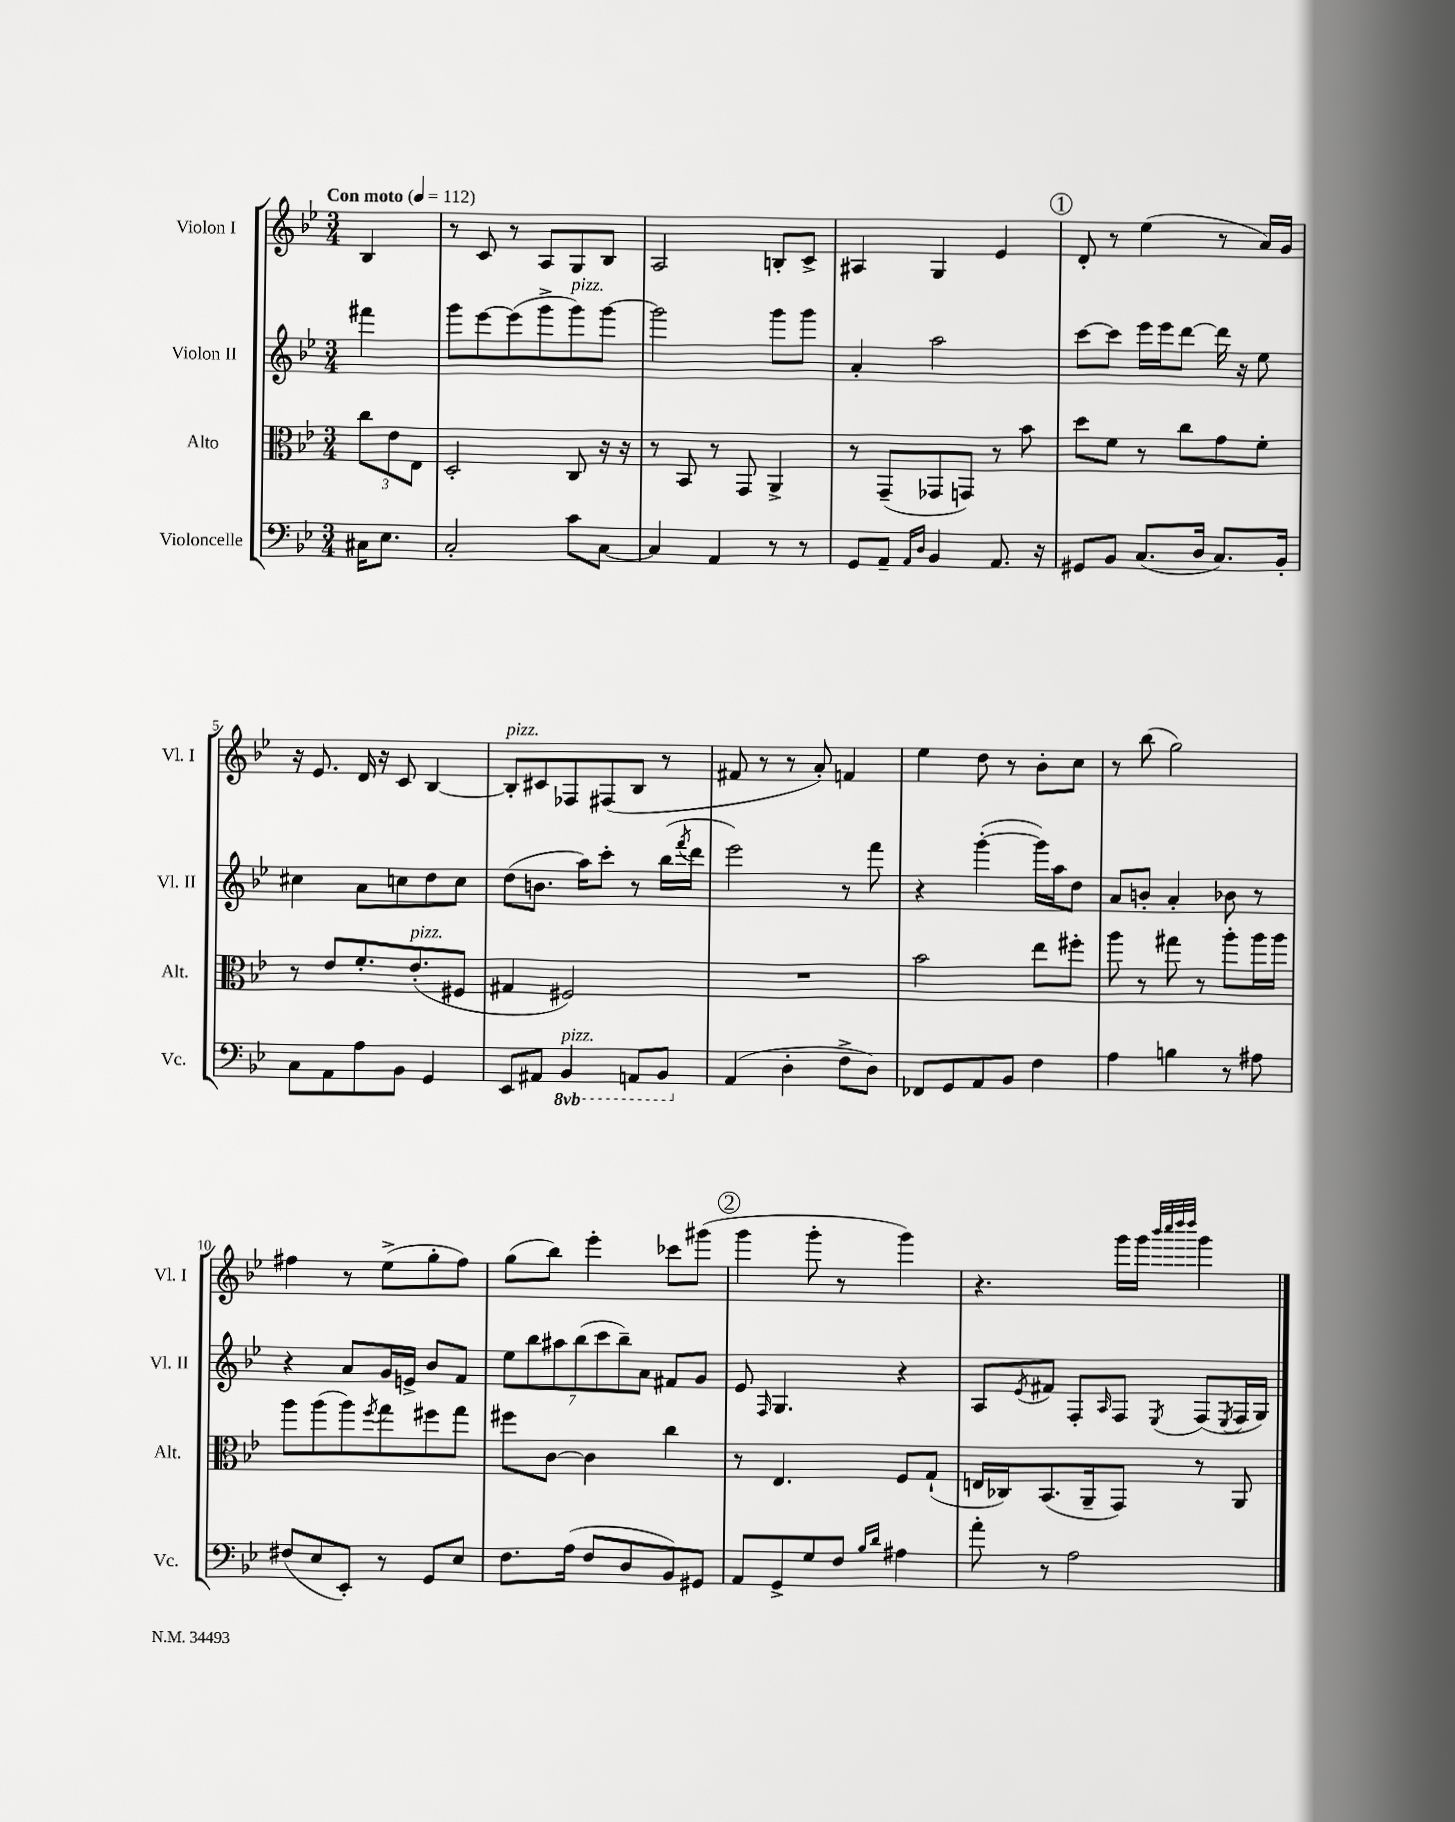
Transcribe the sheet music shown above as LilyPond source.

<<
\new StaffGroup <<
\new Staff = "s0" \with { instrumentName = "Violon I" shortInstrumentName = "Vl. I" } {
    \clef treble \key bes \major \numericTimeSignature \time 3/4 \partial 4 \tempo "Con moto" 4 = 112
    bes4 |
    r8 c'8 r8 a8 g8 bes8 |
    a2 b8-. c'8-> |
    ais4 g4 ees'4 |
    \mark \markup { \circle "1" } d'8-. r8 ees''4( r8 a'16) g'16 |
    r16 ees'8. d'16 r16 c'8 bes4~ |
    bes8-.^\markup { \italic "pizz." } cis'8 fes8 fis8( bes8 r8 |
    fis'8 r8 r8 a'8-.) f'4 |
    ees''4 d''8 r8 bes'8-. c''8 |
    r8 bes''8( g''2) |
    fis''4 r8 ees''8->( g''8-. fis''8) |
    g''8( bes''8) ees'''4-. ces'''8 gis'''8( |
    \mark \markup { \circle "2" } g'''4 g'''8-. r8 g'''4) |
    r4. g'''16 g'''16 \grace { bes'''32 c''''32 d''''32 d''''32 } g'''4 \bar "|." |
}
\new Staff = "s1" \with { instrumentName = "Violon II" shortInstrumentName = "Vl. II" } {
    \clef treble \key bes \major \numericTimeSignature \time 3/4 \partial 4
    fis'''4 |
    g'''8 ees'''8~ ees'''8( g'''8-> g'''8^\markup { \italic "pizz." }) g'''8~ |
    g'''2 g'''8 g'''8 |
    a'4-. a''2 |
    \mark \markup { \circle "1" } c'''8~ c'''8 ees'''16 ees'''16 d'''8~ d'''16 r16 ees''8 |
    cis''4 a'8 c''8 d''8 c''8 |
    d''8( b'8. a''16) c'''8-. r8 bes''16( \acciaccatura { f'''8 } d'''16 |
    ees'''2) r8 f'''8 |
    r4 g'''4~-.( g'''16) a''16 d''8 |
    a'8 b'8-. a'4-. bes'8 r8 |
    r4 a'8 g'16 e'16-> bes'8 f'8 |
    \tuplet 7/4 { ees''8 bes''8 ais''8 bes''8( c'''8 bes''8--) a'8 } fis'8 g'8 |
    \mark \markup { \circle "2" } ees'8 \grace { f16 } g4. r4 |
    a8 \acciaccatura { ees'8 } fis'8 f8-. \grace { a16 } f8 \acciaccatura { ees8 } f8( \acciaccatura { ees8 } f16 g16) \bar "|." |
}
\new Staff = "s2" \with { instrumentName = "Alto" shortInstrumentName = "Alt." } {
    \clef alto \key bes \major \numericTimeSignature \time 3/4 \partial 4
    \tuplet 3/2 { c''8 ees'8 ees8 } |
    d2-. c8 r16 r16 |
    r8 bes,8 r8 g,8 a,4-> |
    r8 g,8--( ges,8 g,8) r8 bes'8 |
    \mark \markup { \circle "1" } d''8 f'8 r8 c''8 g'8 f'8-. |
    r8 ees'8 f'8.-. ees'8.-.^\markup { \italic "pizz." }( fis8 |
    gis4 fis2) |
    R2. |
    bes'2 ees''8 fis''8-. |
    a''8 r8 gis''8 r8 a''8-. a''16 a''16 |
    a''8 a''8( a''8) \acciaccatura { f''8 } g''8 fis''8 g''8 |
    fis''8 c'8~ c'4 c''4 |
    \mark \markup { \circle "2" } r8 ees4. f8 g8-!( |
    e16 ces16) bes,8.( a,16-- g,8) r8 a,8 \bar "|." |
}
\new Staff = "s3" \with { instrumentName = "Violoncelle" shortInstrumentName = "Vc." } {
    \clef bass \key bes \major \numericTimeSignature \time 3/4 \set Staff.ottavationMarkups = #ottavation-simple-ordinals \partial 4
    cis16 ees8. |
    c2-. c'8 c8~ |
    c4 a,4 r8 r8 |
    g,8 a,8-- \grace { a,16 d16 } bes,4 a,8. r16 |
    \mark \markup { \circle "1" } gis,8 bes,8 c8.( d16 c8.) bes,16-. |
    c8 a,8 a8 bes,8 g,4 |
    ees,8 ais,8 \ottava #-1 bes,,4^\markup { \italic "pizz." } a,,!8 bes,,8 \ottava #0 |
    a,4( d4-. f8-> d8) |
    fes,8 g,8 a,8 bes,8 f4 |
    a4 b4 r8 ais8 |
    fis8( ees8 ees,8-.) r8 g,8 ees8 |
    f8. a16( f8 d8 bes,8) gis,8 |
    \mark \markup { \circle "2" } a,8 g,8-> g8 f8 \grace { bes16 d'16 } ais4 |
    a'8-. r8 a2 \bar "|." |
}
>>
>>
